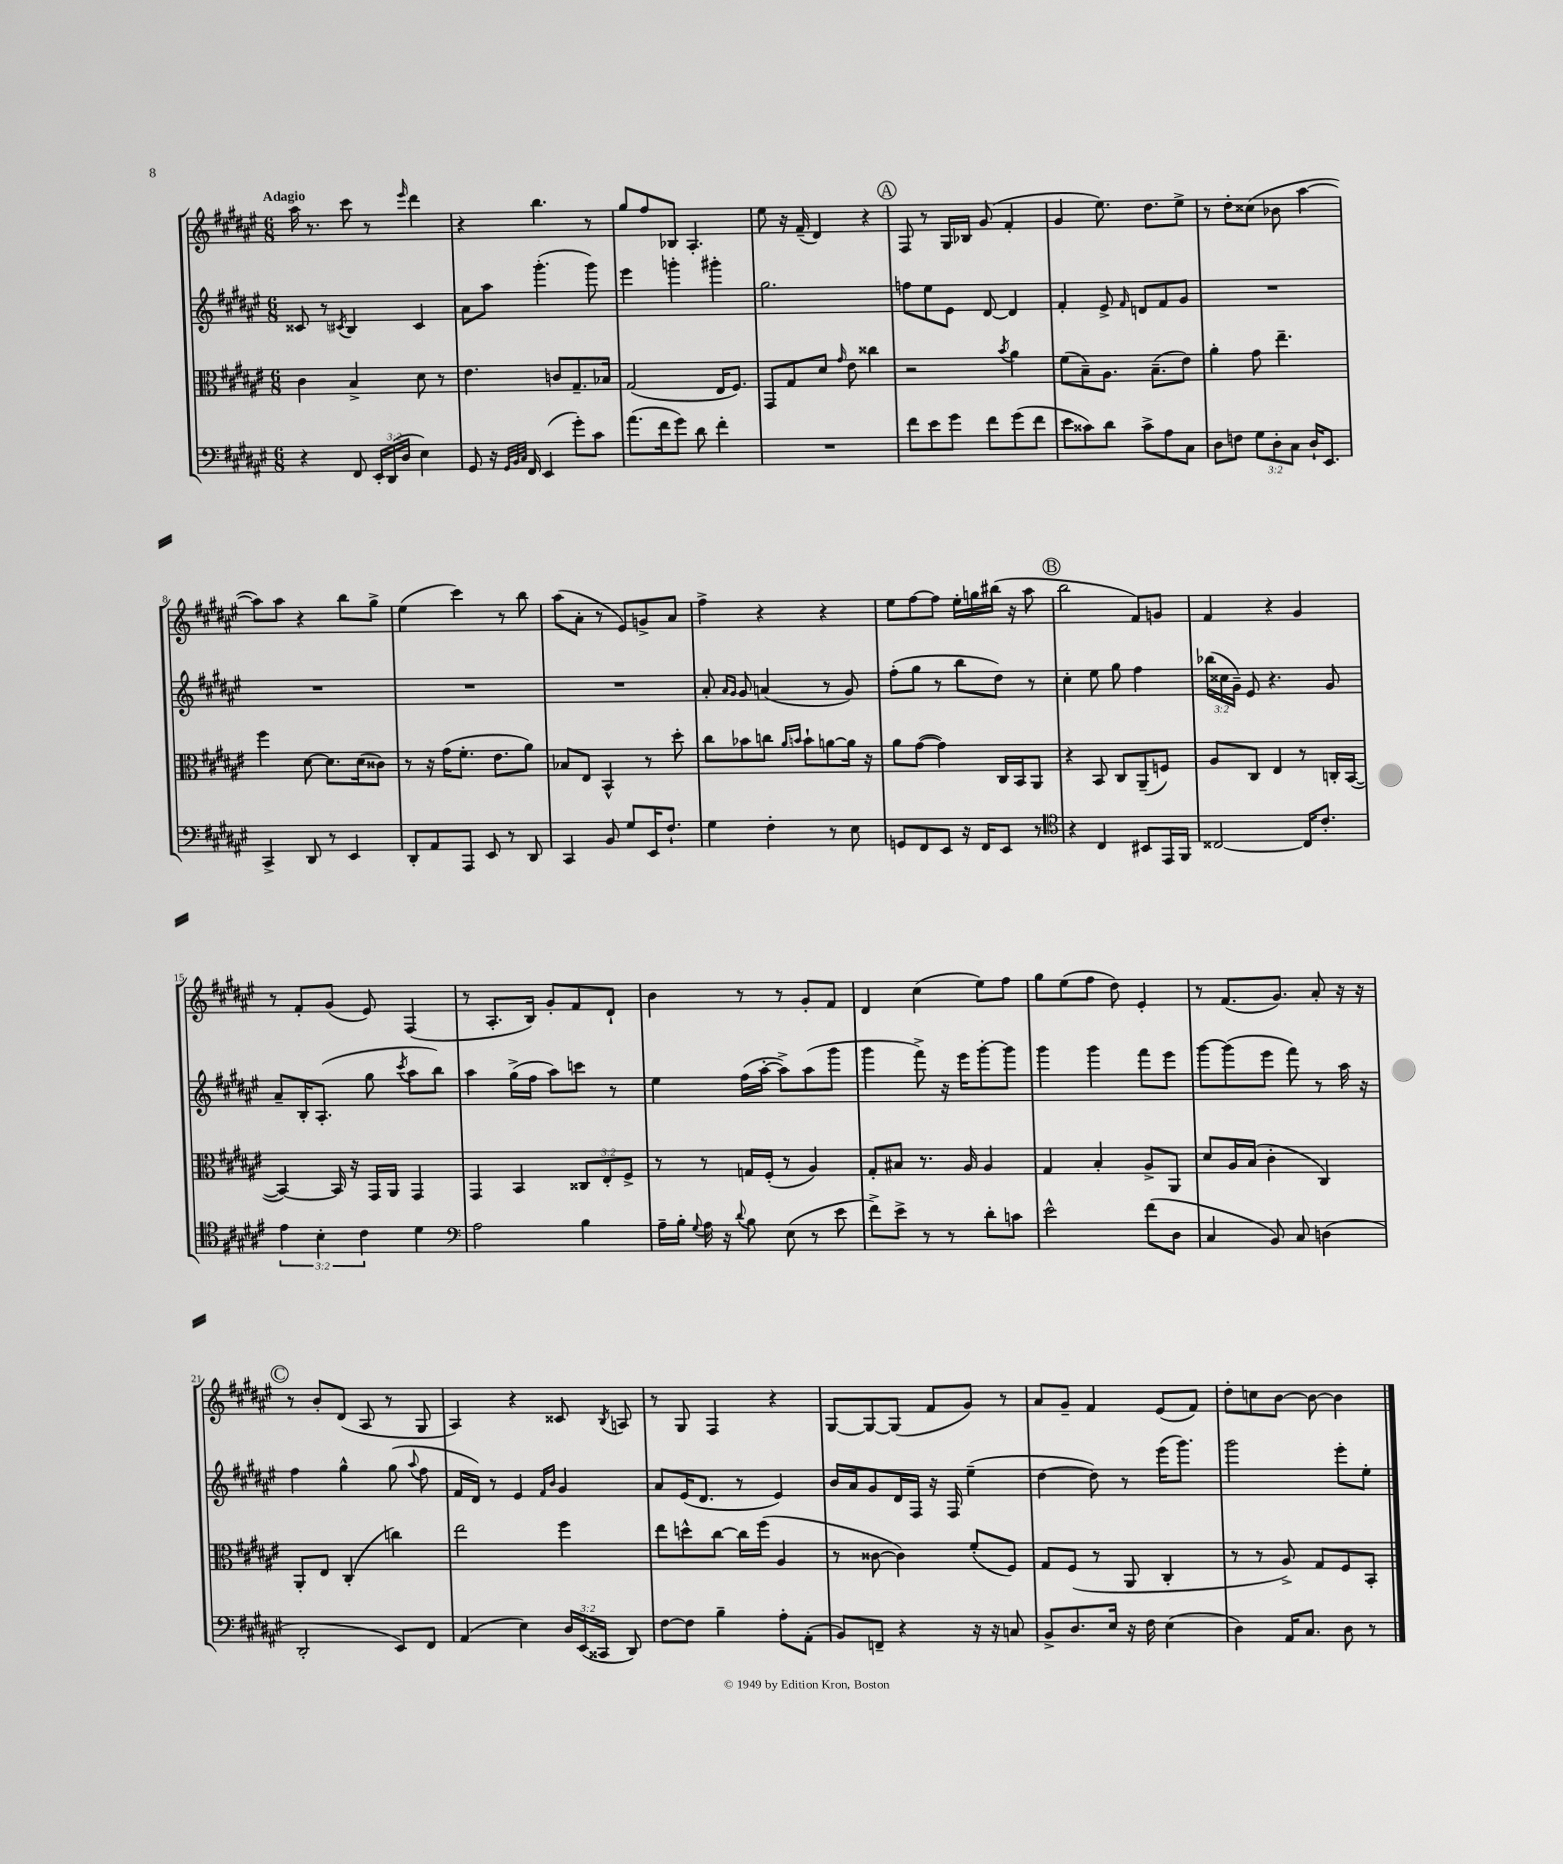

**kern	**kern	**kern	**kern
*part4	*part3	*part2	*part1
*staff4	*staff3	*staff2	*staff1
*clefF4	*clefC3	*clefG2	*clefG2
*k[f#c#g#d#a#e#]	*k[f#c#g#d#a#e#]	*k[f#c#g#d#a#e#]	*k[f#c#g#d#a#e#]
*M6/8	*M6/8	*M6/8	*M6/8
=1	=1	=1	=1
!	!	!	!LO:TX:a:B:t=Adagio
4r	4c#\	8c##X/	16aa#\
.	.	.	8.r
.	.	8r	.
.	.	8qc#X/	.
8FF#/	4B^/	4B/	8ccc#\
24EE#'/LL	.	.	8r
(24DD#/	.	.	.
24D#/JJ	.	.	.
.	.	.	16qqeee#/
4E#\)	8d#\	4c#/	4ddd#\
.	8r	.	.
=2	=2	=2	=2
8GG#/	4.e#\	8a#\L	4r
16r	.	8aa#\J	.
32qqGG#/LLL	.	.	.
32qqBB/	.	.	.
32qqC#/JJJ	.	.	.
16FF#/	.	.	.
(4EE#/	.	(4.ggg#'\	4.bb\
.	8cn/L	.	.
8g#'\L)	8.G#~/	.	.
8c#\J	.	8ggg#\)	8r
.	16B-X/Jk	.	.
=3	=3	=3	=3
(8.a#\L	(2G#/	4eee#\	8gg#/L
.	.	.	8ff#/
16f#\k	.	.	.
8g#\J)	.	4gggn'\	8B-X/J
8d#\	.	.	4.A#'/
4f#'\	16E#/KL	4ggg#X'\	.
.	8.F#/J)	.	.
=4	=4	=4	=4
2.r	8GG#/L	2.gg#\	8ee#\
.	8G#/	.	16r
.	.	.	(16f#~/
.	8d#/J	.	4d#/)
.	16qqg#/	.	.
.	8e#\	.	.
.	4cc##X\	.	4r
!!LO:REH:place=s1:t=A
=5	=5	=5	=5
8f#\L	2r	8ffn\L	8F#/
8e#\	.	8ee#\	8r
8g#\J	.	8e#\J	16G#/LL
.	.	.	16B-X/JJ
8f#\L	.	[8d#/	(8g#/
.	8qb/	.	.
(8g#\	4a#\	4d#/]	4f#'/
8f#\J	.	.	.
=6	=6	=6	=6
8e#\L	(8f#\L	4f#'/	4g#/
8c##X\)	8B~\)	.	.
8d#\J	8.A#\J	8e#^/	8.ee#\)
.	.	16qqf#/	.
8c##^\L	.	8dn/L	.
.	(8.B~\L	.	8.dd#\L
8A#\	.	8f#/	.
8C#\J	8e#\J)	8g#/J	8ee#^\J
=7	=7	=7	=7
8D#\L	4a#'\	2.r	8r
8Fn\J	.	.	8dd#'\L
12G#\L	8g#\	.	(8cc##X\J
12D#'\	.	.	.
.	4.ee#~\	.	8b-X\
12C#\J	.	.	.
16D#`/KL	.	.	[4aa#\
8.EE#/J	.	.	.
!!LO:LB:g=z
=8	=8	=8	=8
4CC#^/	4ff#\	2.r	8aa#\L])
.	.	.	8aa#\J
8DD#/	[8d#\	.	4r
8r	8.d#\L]	.	.
4EE#/	.	.	8bb\L
.	(16d#\k	.	.
.	8c##X\J)	.	8gg#^\J
=9	=9	=9	=9
8DD#'/L	8r	2.r	(4ee#\
8AA#/	16r	.	.
.	(16g#\KL	.	.
8AAA#/J	8.f#'\J	.	4ccc#\)
8EE#/	.	.	.
.	8.e#\L	.	.
8r	.	.	8r
8DD#/	8a#\J)	.	8bb\
=10	=10	=10	=10
4CC#/	8B-X/L	2.r	(8aa#\L
.	8E#/J	.	8a#'\J
8BB/	4BB^^/	.	8r
8G#/L	.	.	8e#/L)
16EE#/K	8r	.	8gn^/
8.F#`/J	.	.	.
.	8dd#'\	.	8a#/J
=11	=11	=11	=11
4G#\	8cc#\L	8a#'/	4ff#^\
.	.	16qqa#/LL	.
.	.	16qqg#/JJ	.
.	8b-X\	8g#/	.
4F#'\	8ccn\J	(4an/	4r
.	16qqa#/LL	.	.
.	16qqbn/JJ	.	.
.	8b`\L	.	.
8r	[8an\	8r	4r
8E#\	16a\Jk]	8g#/)	.
.	16r	.	.
=12	=12	=12	=12
8GGn/L	8a#\L	(8ff#'\L	8ee#\L
8FF#/	([8g#\J	8gg#\J	[8ff#\
8EE#/J	4g#\])	8r	8ff#\J]
16r	.	8bb\L	16ee#'\LL
16FF#/KL	.	.	16ggn\
8EE#/J	16C#/LL	8dd#\J)	(16bb#X\JJ
.	16BB/J	.	16r
8r	8AA#/J	8r	8aa#\
!!LO:REH:place=s1:t=B
=13	=13	=13	=13
*clefC4	*	*	*
4r	4r	4cc#'\	2bb\
4C#/	8BB/	8ee#\	.
.	8C#/L	8gg#\	.
8BB#X/L	(8AA#~/	4ff#\	8f#/L)
16EE#/L	8Fn/J)	.	8gn/J
16FF#/JJ	.	.	.
=14	=14	=14	=14
[2C##X/	8A#/L	(24bb-X\LL	4f#/
.	.	24cc##X\	.
.	.	24g#~\JJ)	.
.	8C#/J	8e#/	.
.	4E#/	4.r	4r
16C##/KL]	8r	.	4g#/
8.c#'/J	.	.	.
.	16Cn'/LL	8g#/	.
.	([16BB/JJ	.	.
!!LO:LB:g=z
=15	=15	=15	=15
6e#\	4BB/_)	8a#~/L	8r
.	.	16B'/K	8f#'/L
6B'\	.	.	.
.	.	(8.A#'/J	.
.	16BB/]	.	(8g#/J
.	16r	.	.
6c#\	.	.	.
.	16GG#/LL	8gg#\	8e#/)
.	16AA#/JJ	.	.
.	.	8qccc#/	.
4d#\	4GG#/	8aa#\L	(4F#/
.	.	8bb\J)	.
=16	=16	=16	=16
*clefF4	*	*	*
2A#\	4GG#/	4aa#\	8r
.	.	.	8.A#'/L
.	4BB/	(16gg#^\LL	.
.	.	16ff#\JJ	16B/Jk)
.	.	8aa#\L)	8g#'/L
4B\	12C##X/L	8cccn\J	8f#/
.	12E#'/	.	.
.	.	8r	8d#`/J
.	12F#^/J	.	.
=17	=17	=17	=17
16A#~\LL	8r	4ee#\	4b\
16B'\JJ	.	.	.
8qqG#/	.	.	.
16A#\	8r	.	.
16r	.	.	.
8qqd#/	.	.	.
8B\	16Gn/LL	(16ff#\LL	8r
.	(16F#'/JJ	[16aa#'\JJ	.
(8E#\	8r	8aa#^\L])	8r
8r	4A#/)	(8aa#\	8g#'/L
8e#\	.	8ggg#\J	8f#/J
=18	=18	=18	=18
8f#^\L)	8G#'/L	4ggg#\	4d#/
8e#^\J	8B#X/J	.	.
8r	8.r	8fff#^\)	(4cc#\
8r	.	16r	.
.	16A#/	16eee#\KL	.
8d#'\L	4A#/	[8ggg#'\	8ee#\L)
8cn\J	.	8ggg#\J]	8ff#\J
=19	=19	=19	=19
2e#^^\	4G#/	4ggg#\	8gg#\L
.	.	.	(8ee#\
.	4B'/	4ggg#\	8ff#\J
.	.	.	8dd#\)
(8f#\L	8A#^/L	8fff#\L	4e#'/
8D#\J	8AA#/J	8eee#\J	.
=20	=20	=20	=20
4C#/	8d#/L	[8ggg#\L	8r
.	16A#/L	(8ggg#\]	(8.f#/L
.	(16B/JJ	.	.
8BB/)	4c#'\	8eee#\J	.
.	.	.	8.g#/J)
8C#/	.	8fff#\)	.
(4Dn\	4C#/)	8r	8a#'/
.	.	16aa#\	16r
.	.	16r	16r
!!LO:LB:g=z
!!LO:REH:place=s1:t=C
=21	=21	=21	=21
2DD#'/	8AA#'/L	4ff#\	8r
.	8E#/J	.	8b'/L
.	(4C#'/	4gg#^^\	(8d#/J
.	.	.	8A#/
8EE#/L)	4ccn\)	(8gg#\	8r
.	.	8qqaa#/	.
8FF#/J	.	8ff#\	8G#/
=22	=22	=22	=22
(4AA#/	2ee#\	16f#/LL	4A#/)
.	.	16d#/JJ)	.
.	.	8r	.
4E#\)	.	4e#/	4r
.	.	16qqf#/LL	.
.	.	16qqb/JJ	.
24D#/LL	4ff#\	4g#/	8c##X/
(24EE#/	.	.	.
24CC##X/JJ	.	.	.
.	.	.	8qB/
8DD#/)	.	.	8An/
=23	=23	=23	=23
[8F#\L	8ee#\L	8a#/L	8r
8F#\J]	8ddn^^\	(16e#/K	8G#/
.	.	8.d#/J	.
4B~\	[8cc#\J	.	4F#/
.	16cc#\LL]	8r	.
.	(16ff#\JJ	.	.
8A#'\L	4A#/	4e#/)	4r
(8AA#'\J	.	.	.
=24	=24	=24	=24
8BB/L)	8r	16b/LL	[8G#/L
.	.	16a#/J	.
8FFn~/J	[8c##X\	8g#/	8G#/_
4r	4c##\])	16d#/L	(8G#/J]
.	.	16F#/JJ	.
.	.	16r	8f#/L
.	.	16F#/	.
16r	(8f#'/L	(4ee#~\	8g#/J)
16r	.	.	.
8Cn/	8F#/J)	.	8r
=25	=25	=25	=25
8BB^/L	8G#/L	[4dd#\	8a#/L
8.D#/	(8F#/J	.	8g#~/J
.	8r	8dd#\])	4f#/
16E#/Jk	.	.	.
16r	8AA#/	8r	.
16F#\	.	.	.
(4E#\	4C#'/	(16eee#\KL	(8e#/L
.	.	8.ggg#\J)	.
.	.	.	8f#/J)
=26	=26	=26	=26
4D#\)	8r	2ggg#\	8dd#'\L
.	8r	.	8ccn\
16AA#/KL	8A#^/)	.	[8b\J
8.C#/J	.	.	.
.	8G#/L	.	8b\_
8D#\	8F#/	8eee#'\L	4b\]
8r	8BB'/J	8ee#'\J	.
==	==	==	==
*-	*-	*-	*-
